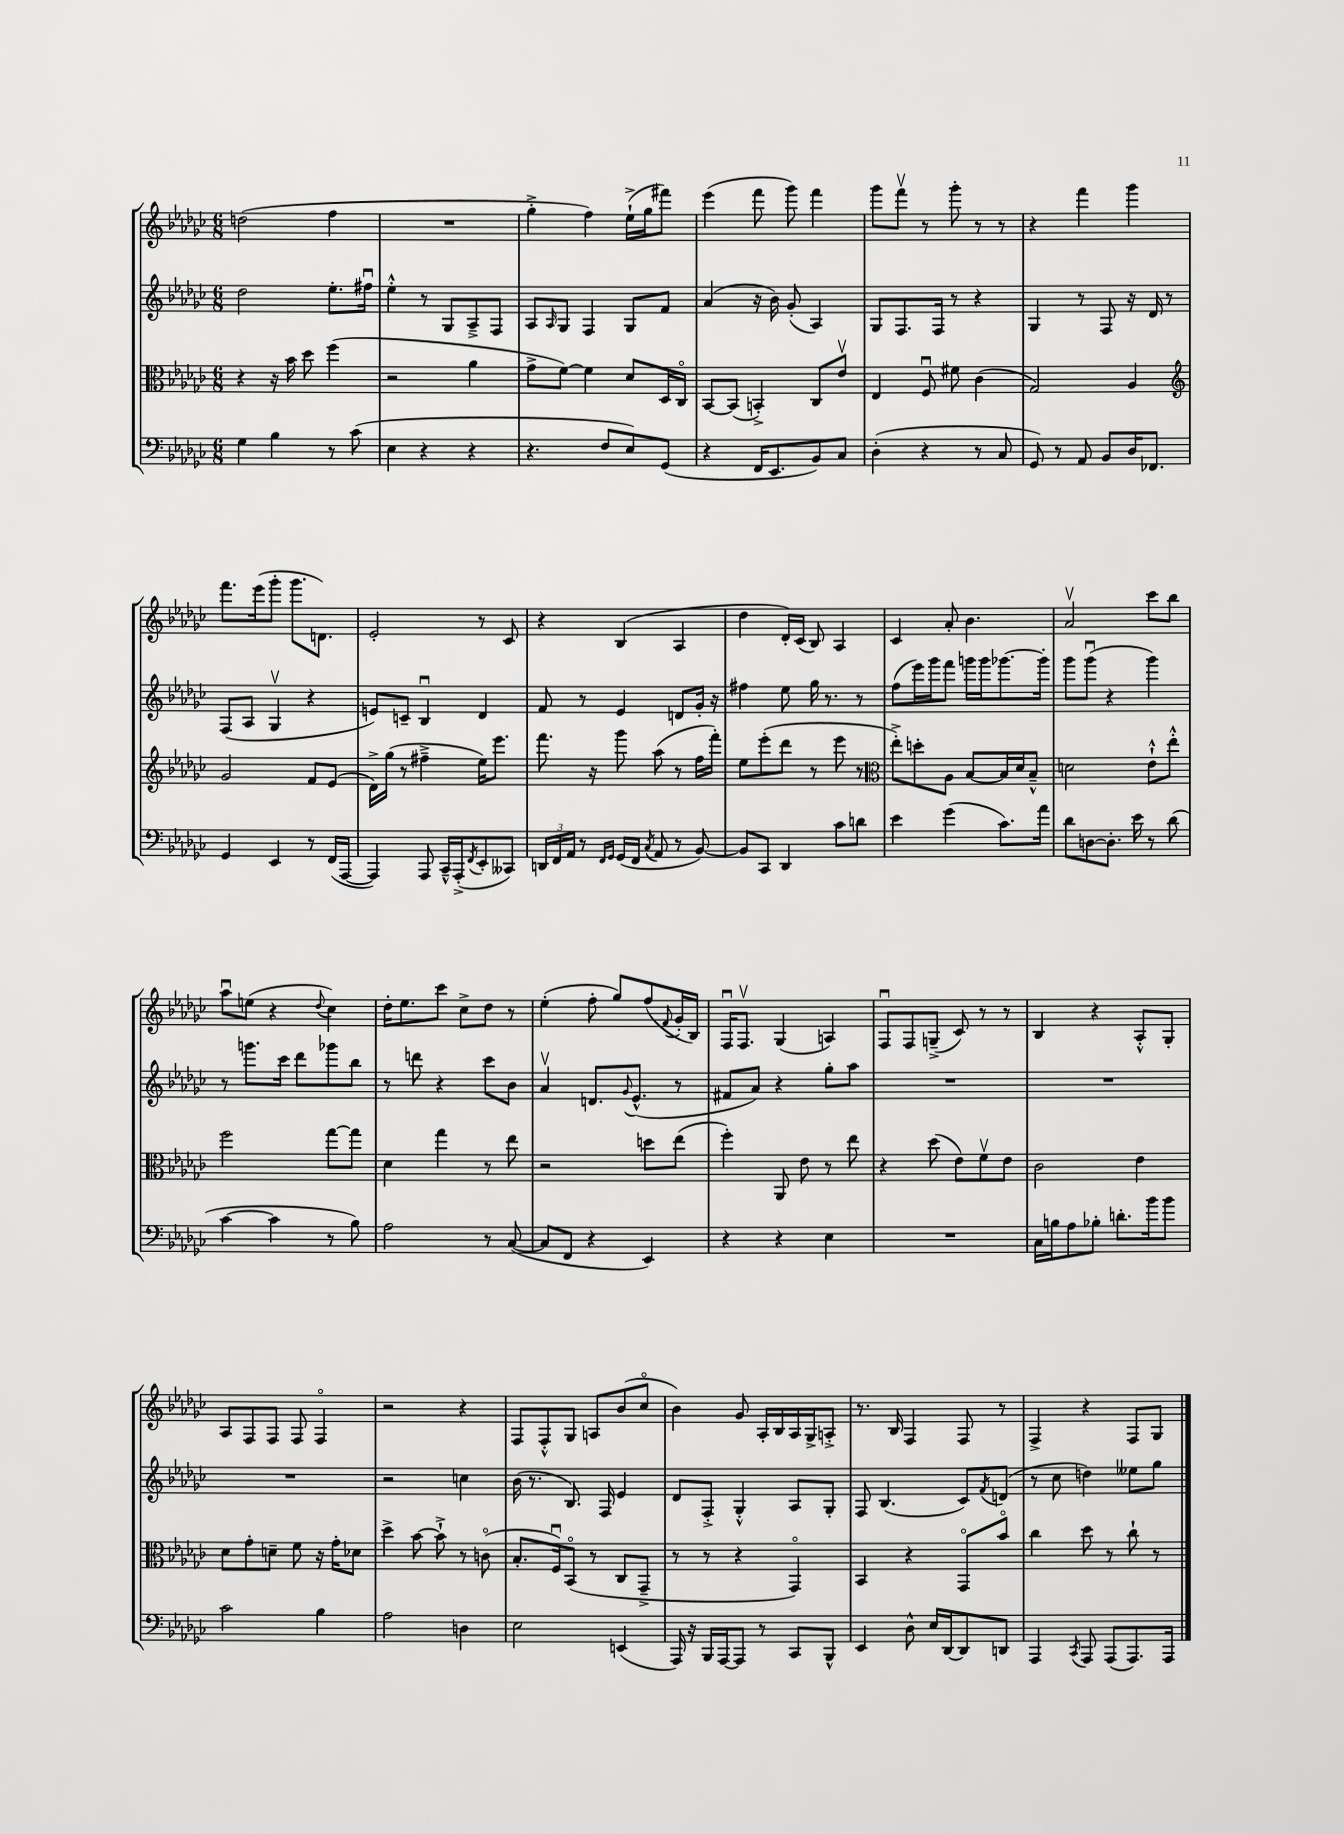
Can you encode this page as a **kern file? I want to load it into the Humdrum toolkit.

**kern	**kern	**kern	**kern
*staff4	*staff3	*staff2	*staff1
*clefF4	*clefC3	*clefG2	*clefG2
*k[b-e-a-d-g-c-]	*k[b-e-a-d-g-c-]	*k[b-e-a-d-g-c-]	*k[b-e-a-d-g-c-]
*M6/8	*M6/8	*M6/8	*M6/8
4G-\	4r	2dd-\	(2dd\
4B-\	16r	.	.
.	16b-\	.	.
.	8dd-\	.	.
8r	(4ff\	8.ee-'\L	4ff\
(8c-\	.	.	.
.	.	16ff#u\Jk	.
=	=	=	=
4E-\	2r	4ee-'^^\	2.r
4r	.	8r	.
.	.	8G-/L	.
4r	4a-\	8A-~^/	.
.	.	8F/J	.
=	=	=	=
4.r	8g-^\L	8A-/L	4gg-'^\
.	.	16qqA-/	.
.	[8f\J)	8G-/J	.
.	4f\]	4F/	4ff\)
8F/L	.	.	.
8E-/)	8d-/L	8G-/L	(16ee-`^\LL
.	.	.	16gg-\J
(8GG-/J	16D-/L	8f/J	8fff#\J)
.	16C-o/JJ	.	.
=	=	=	=
4r	[8BB-/L	(4a-/	(4eee-\
.	(8BB-/]J	.	.
16FF/LK	4BB'^/)	16r	8fff\
8.EE-/	.	16b-\)	.
.	.	(8g-'/	8ggg-\)
8BB-/)	8C-/L	4A-/)	4fff\
8C-/J	8e-v/J	.	.
=	=	=	=
(4D-'\	4E-/	8G-/L	8ggg-\L
.	.	8.F/	8fffv\J
4r	8Fu/	.	8r
.	.	16F/Jk	.
.	8f#\	8r	8ggg-'\
8r	(4c-\	4r	8r
8C-/	.	.	8r
=	=	=	=
8GG-/)	2G-/)	4G-/	4r
8r	.	.	.
8AA-/	.	8r	4fff\
8BB-/L	.	8F/	.
16D-/K	4A-/	16r	4ggg-\
8.FF-/J	.	16d-/	.
.	.	8r	.
=	=	=	=
*	*clefG2	*	*
4GG-/	2g-/	(8F/L	8.fff\L
.	.	8A-/J	.
.	.	.	(16eee-\k
4EE-/	.	4G-v/	8ggg-'\J
.	.	.	8.ggg-\L
8r	8f/L	4r	.
.	.	.	8.d\J)
(16FF/LL	(8e-/J	.	.
[16AAA-/JJ	.	.	.
=	=	=	=
4AAA-/])	16d-^\LL)	8e/L)	2e-'/
.	(16gg-\JJ	.	.
.	8r	8c~/J	.
8AAA-/	4ff#~^\	4B-u/	.
16CC-~^^/LL	.	.	.
(16AAA-'^/J	.	.	.
8qFF/	.	.	.
8EE-'/	16ee-\LK)	4d-/	8r
.	8.eee-\J	.	.
8CC--/J)	.	.	8c-/
=	=	=	=
24DD/LL	8.fff\	8f/	4r
24FF/	.	.	.
24AA-/JJ	.	.	.
8r	.	8r	.
.	16r	.	.
16qqFF/LL	.	.	.
16qqGG-/JJ	.	.	.
(16GG-/LL	8ggg-\	4e-/	(4B-/
16FF/JJ	.	.	.
8qC-/	.	.	.
8AA-/	(8aa-\	.	.
8r	8r	8d/L	4A-/
[8BB-/)	16ff\LL	16g-'/Jk	.
.	16fff'\JJ)	16r	.
=	=	=	=
8BB-/]L	8ee-\L	4ff#\	4dd-\
8CC-/J	(8eee-'\	.	.
4DD-/	8ddd-\J	8ee-\	16d-'/LL)
.	.	.	(16c-/JJ
.	8r	16gg-\	8B-/)
.	.	8.r	.
8c-\L	8eee-\	.	4A-/
8d\J	8r	8r	.
=	=	=	=
*	*clefC3	*	*
4e-\	8ee-'^\L)	(8ff\L	4c-/
.	8dd'\	16eee-\L)	.
.	.	16ggg-\J	.
(4g-\	8A-\J	8fff\J	8a-'/
.	[8B-/L	16ggg\LL	4.b-\
.	.	16ggg\J	.
8.c-\L)	16B-/]L	[8.ggg-\	.
.	16d-/J	.	.
.	8B-~^^/J	.	.
16a-\Jk	.	16ggg-'\]Jk	.
=	=	=	=
8d-\L	2d\	8ggg-\L	2a-v/
[8D\	.	(8ggg-u\J	.
8.D'\]J	.	4r	.
16e-\	.	.	.
8r	8e-`^^\L	4ggg-\)	8ccc-\L
(8d-\	8ee-'^^\J	.	8bb-\J
=	=	=	=
[4c-\	2ff\	8r	8aa-u\L
.	.	8.ggg\L	(8ee\J
4c-\]	.	.	4r
.	.	16ccc-\Jk	.
.	.	8ddd-\L	.
.	.	.	8qqdd-/
8r	[8gg-\L	8ggg-\	4cc-\)
8B-\)	8gg-\]J	8bb-\J	.
=	=	=	=
2A-\	4d-\	8r	16dd-'\LK
.	.	.	8.ee-\
.	.	8ddd\	.
.	4gg-\	4r	8ccc-\J
.	.	.	8cc-^\L
8r	8r	8ccc-\L	8dd-\J
([8C-/	8ee-\	8b-\J	8r
=	=	=	=
8C-/]L	2r	4a-v/	(4ee-'\
8FF/J	.	.	.
4r	.	8.d/L	8ff'\
.	.	.	8gg-/L)
.	.	8qqg-/	.
.	.	(8.e-^^/J	.
4EE-/)	8dd\L	.	(8ff/
.	.	.	8qqf/
.	(8ee-\J	8r	16g-'/L
.	.	.	16B-/JJ)
=	=	=	=
4r	4ff'\)	8f#/L	16Fu/LK
.	.	.	8.Fv/J
.	.	8a-/J)	.
4r	8AA-/	4r	(4G-/
.	8e-\	.	.
4E-\	8r	8gg-'\L	4A/)
.	8ee-\	8aa-\J	.
=	=	=	=
2.r	4r	2.r	8Fu/L
.	.	.	8F/
.	(8dd-\	.	(8G~^/J
.	8e-\L)	.	8c-/)
.	8fv\	.	8r
.	8e-\J	.	8r
=	=	=	=
16C-\LL	2c-\	2.r	4B-/
16B\J	.	.	.
8A-\	.	.	.
8B-'\J	.	.	4r
8.d'\L	.	.	.
.	4e-\	.	8A-'^^/L
16b-\k	.	.	.
8b-\J	.	.	8G-'/J
=	=	=	=
2c-\	8d-\L	2.r	8A-/L
.	8g-'\	.	8F/
.	8d~\J	.	8F/J
.	8f\	.	8F/
4B-\	16r	.	4Fo/
.	16g-'\LK	.	.
.	8d-\J	.	.
=	=	=	=
2A-\	4dd-^\	2r	2r
.	[8b-\	.	.
.	8b-`^\]	.	.
4D\	8r	4cc\	4r
.	(8co\	.	.
=	=	=	=
2E-\	8.B-'/L	(16b-\	8F/L
.	.	8.r	.
.	.	.	8F'^^/
.	16Fu/k)	.	.
.	(8BB-o/J	8.B-/)	8G-/J
.	8r	.	8A/L
.	.	16F/	.
(4EE/	8C-/L	4e-/	(8b-/
.	8GG-~^/J	.	8cc-o/J
=	=	=	=
16AAA-/)	8r	8d-/L	4b-\)
16r	.	.	.
16BBB-/LL	8r	8F'^/J	.
[16AAA-/J	.	.	.
8AAA-/]J	4r	4G-'^^/	8g-/
8r	.	.	16A-'/LL
.	.	.	16B-/
8CC-/L	4GG-o/)	8A-/L	16A-/
.	.	.	16G-^/J
8BBB-^^/J	.	8G-'/J	8A'^/J
=	=	=	=
4EE-/	4BB-/	8F/	8.r
.	.	(4.B-/	.
.	.	.	16B-/
8D-^^\	4r	.	4F/
16E-/LL	.	.	.
[16DD-/J	.	.	.
8DD-/]	8GG-o/L	8c-/L)	8F/
.	.	8qf/	.
8DD/J	8b-o/J	(8d/J	8r
=	=	=	=
4AAA-/	4cc-\	8r	4F^/
.	.	8cc-\	.
8qCC-/	.	.	.
8AAA-/	8dd-\	4dd\)	4r
(8AAA-/L	8r	.	.
8.AAA-/)	8cc-`\	8ee--\L	8F/L
.	8r	8gg-\J	8G-/J
16AAA-/Jk	.	.	.
==	==	==	==
*-	*-	*-	*-
